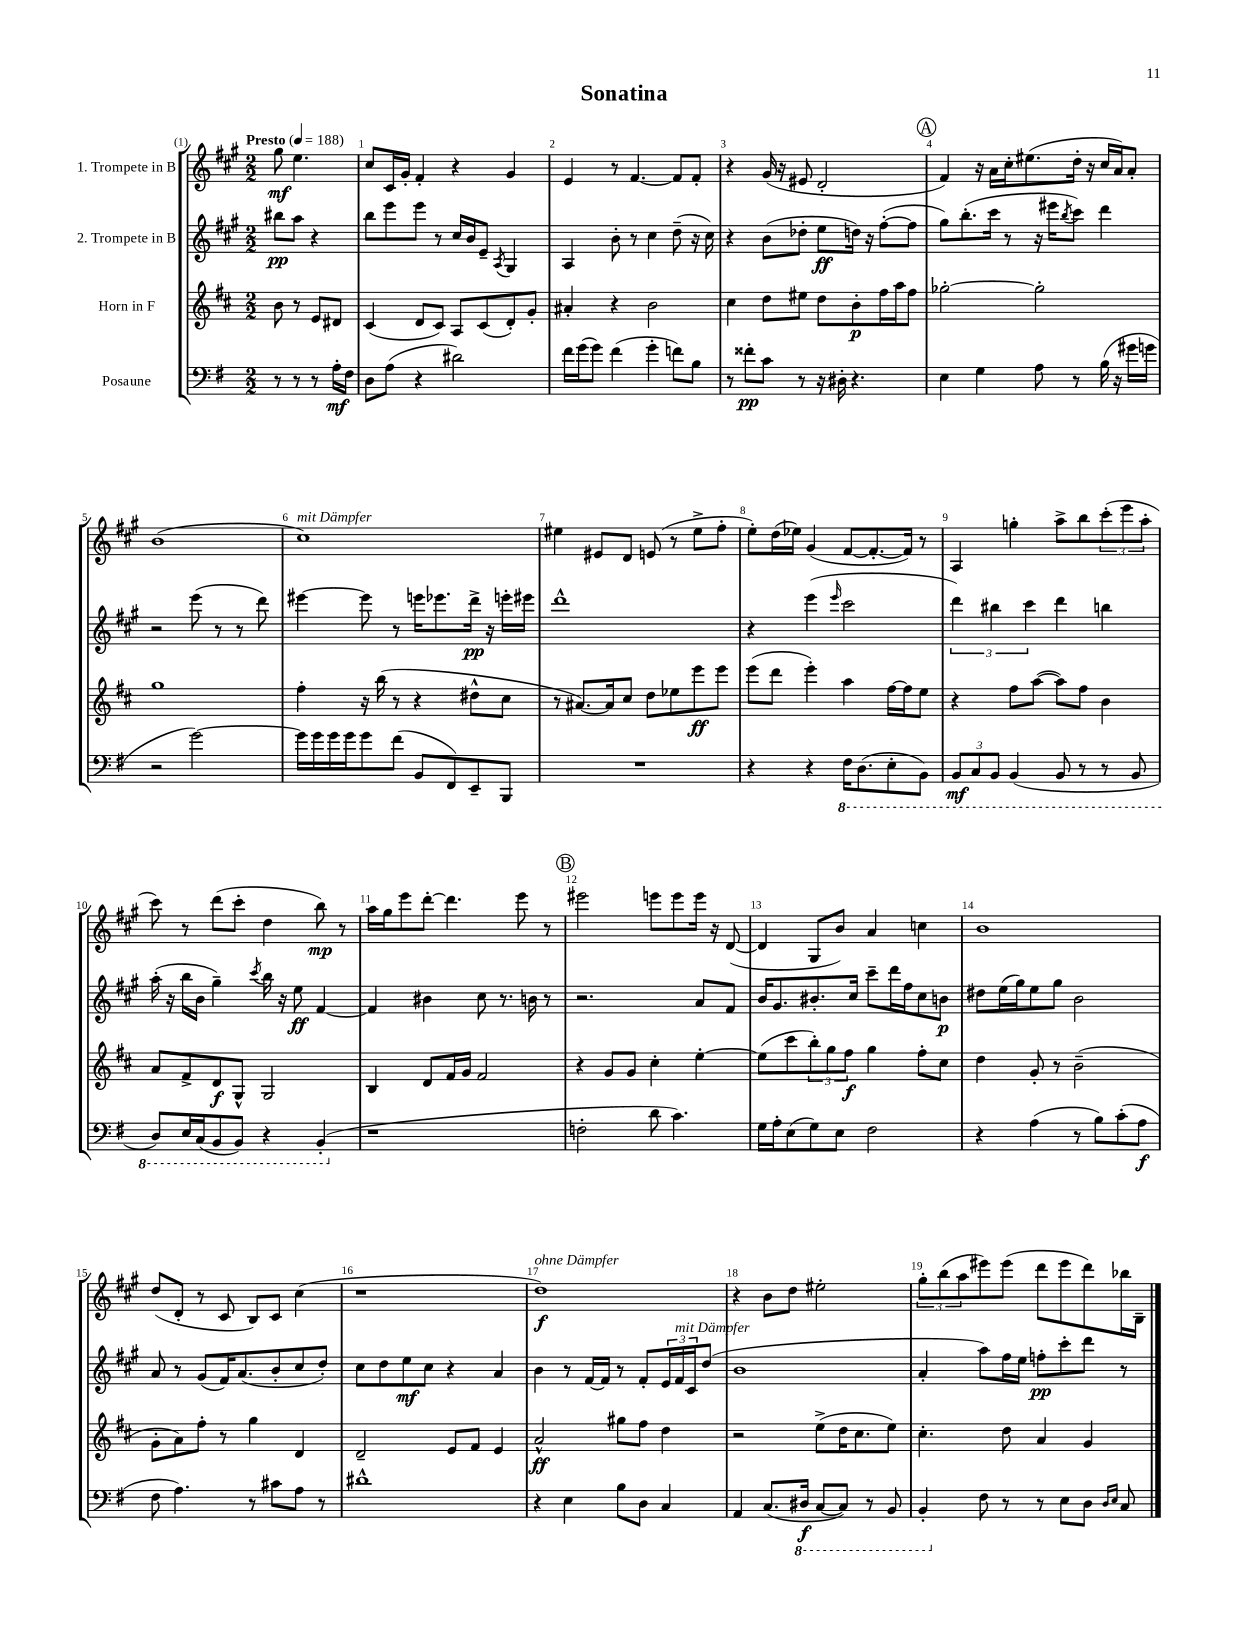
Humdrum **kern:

**kern	**dynam	**kern	**dynam	**kern	**dynam	**kern	**dynam
*part4	*part4	*part3	*part3	*part2	*part2	*part1	*part1
*staff4	*staff4	*staff3	*staff3	*staff2	*staff2	*staff1	*staff1
*I"Posaune	*	*I"Horn in F	*	*I"2. Trompete in B	*	*I"1. Trompete in B	*
*clefF4	*	*clefG2	*	*clefG2	*	*clefG2	*
*k[f#]	*	*k[f#c#]	*	*k[f#c#g#]	*	*k[f#c#g#]	*
*M2/2	*	*M2/2	*	*M2/2	*	*M2/2	*
*MM188	*	*MM188	*	*MM188	*	*MM188	*
=	=	=	=	=	=	=	=
!	!	!	!	!	!	!LO:TX:a:B:t=Presto	!
8r	.	8b\	.	8bb#X\L	pp	8gg#\	mf
8r	.	8r	.	8aa\J	.	4.ee\	.
8r	.	8e/L	.	4r	.	.	.
16A'\LL	mf	8d#X/J	.	.	.	.	.
16F#\JJ	.	.	.	.	.	.	.
=1	=1	=1	=1	=1	=1	=1	=1
8D\L	.	(4c#/	.	8bb\L	.	8cc#/L	.
(8A\J	.	.	.	8eee\	.	16c#/L	.
.	.	.	.	.	.	16g#'/JJ	.
4r	.	8d/L	.	8eee\J	.	4f#'/	.
.	.	8c#/J)	.	8r	.	.	.
2d#X\)	.	8A/L	.	16cc#/LL	.	4r	.
.	.	.	.	16b/J	.	.	.
.	.	(8c#/	.	8e~/J	.	.	.
.	.	.	.	8qA/	.	.	.
.	.	8d'/)	.	4G#/	.	4g#/	.
.	.	8g'/J	.	.	.	.	.
=2	=2	=2	=2	=2	=2	=2	=2
16f#\LL	.	4a#X'/	.	4A/	.	4e/	.
(16g\J	.	.	.	.	.	.	.
8g\J)	.	.	.	.	.	.	.
(4f#\	.	4r	.	8b'\	.	8r	.
.	.	.	.	8r	.	[4.f#/	.
4g'\	.	2b\	.	4cc#\	.	.	.
8fn\L)	.	.	.	(8dd~\	.	8f#/L]	.
8B\J	.	.	.	16r	.	8f#'/J	.
.	.	.	.	16cc#\)	.	.	.
=3	=3	=3	=3	=3	=3	=3	=3
8r	.	4cc#\	.	4r	.	4r	.
8f##X'\L	pp	.	.	.	.	.	.
8c\J	.	8dd\L	.	(8b\L	.	(16g#/	.
.	.	.	.	.	.	16r	.
8r	.	8ee#X\J	.	8dd-X'\J	.	8e#X/	.
16r	.	8dd\L	.	8ee\L	ff	2d'/	.
16D#X'\	.	.	.	.	.	.	.
4.r	.	8b'\	p	16ddn\Jk)	.	.	.
.	.	.	.	16r	.	.	.
.	.	16ff#\L	.	([8ff#'\L	.	.	.
.	.	16aa\J	.	.	.	.	.
.	.	8ff#\J	.	8ff#\J]	.	.	.
!!LO:REH:place=s1:t=A
=4	=4	=4	=4	=4	=4	=4	=4
4E\	.	[2gg-X'\	.	8gg#\L)	.	4f#/)	.
.	.	.	.	(8.bb'\	.	.	.
4G\	.	.	.	.	.	16r	.
.	.	.	.	16ccc#\Jk	.	16a\LL	.
.	.	.	.	8r	.	16cc#'\J	.
.	.	.	.	.	.	(8.ee#X\	.
8A\	.	2gg-'\]	.	16r	.	.	.
.	.	.	.	16eee#X\KL	.	.	.
.	.	.	.	8qbb/	.	.	.
8r	.	.	.	8ccc#\J)	.	16dd'\Jk	.
.	.	.	.	.	.	16r	.
(16B\	.	.	.	4ddd\	.	16cc#/LL	.
16r	.	.	.	.	.	16a/J)	.
16g#X\LL	.	.	.	.	.	8a'/J	.
16gn\JJ	.	.	.	.	.	.	.
!!LO:LB:g=z
=5	=5	=5	=5	=5	=5	=5	=5
2r	.	1gg	.	2r	.	(1b	.
[2g\)	.	.	.	(8eee\	.	.	.
.	.	.	.	8r	.	.	.
.	.	.	.	8r	.	.	.
.	.	.	.	8ddd\)	.	.	.
=6	=6	=6	=6	=6	=6	=6	=6
!	!	!	!	!	!	!LO:TX:a:i:t=mit Dämpfer	!
16g\LL]	.	4ff#'\	.	[4eee#X\	.	1cc#)	.
16g\	.	.	.	.	.	.	.
16g\	.	.	.	.	.	.	.
16g\J	.	.	.	.	.	.	.
8g\	.	16r	.	8eee#\]	.	.	.
.	.	(16bb\	.	.	.	.	.
(8f#\J	.	8r	.	8r	.	.	.
8BB/L	.	4r	.	16eeen\KL	.	.	.
.	.	.	.	8.eee-X\	.	.	.
8FF#/)	.	.	.	.	.	.	.
8EE~/	.	8dd#X^^\L	.	16ddd^\Jk	pp	.	.
.	.	.	.	16r	.	.	.
8BBB/J	.	8cc#\J	.	16eeen'\LL	.	.	.
.	.	.	.	16eee#X\JJ	.	.	.
=7	=7	=7	=7	=7	=7	=7	=7
1r	.	8r	.	1ddd^^	.	4ee#X\	.
.	.	[8.a#X/L)	.	.	.	.	.
.	.	.	.	.	.	8e#X/L	.
.	.	16a#/k]	.	.	.	.	.
.	.	8cc#/J	.	.	.	8d/J	.
.	.	8dd\L	.	.	.	(8en/	.
.	.	8ee-X\	.	.	.	8r	.
.	.	8eee\	ff	.	.	8ee#^\L	.
.	.	8eee\J	.	.	.	8ff#'\J	.
=8	=8	=8	=8	=8	=8	=8	=8
4r	.	(8eee\L	.	4r	.	8ee'\L)	.
.	.	8ddd\J	.	.	.	(16dd\L	.
.	.	.	.	.	.	16ee-X\JJ)	.
4r	.	4eee'\)	.	(4eee\	.	(4g#/	.
.	.	.	.	16qqeee/	.	.	.
*8ba	*	*	*	*	*	*	*
16FF#\KL	.	4aa\	.	2ccc#\	.	[8f#/L	.
(8.DD\	.	.	.	.	.	.	.
.	.	.	.	.	.	8.f#'/_	.
8EE'\	.	[16ff#\LL	.	.	.	.	.
.	.	16ff#\J]	.	.	.	16f#/Jk])	.
8BBB\J)	.	8ee\J	.	.	.	8r	.
=9	=9	=9	=9	=9	=9	=9	=9
12BBB/L	mf	4r	.	6ddd\)	.	4A/	.
12CC/	.	.	.	.	.	.	.
12BBB/J	.	.	.	6bb#X\	.	.	.
(4BBB/	.	8ff#\L	.	.	.	4ggn'\	.
.	.	.	.	6ccc#\	.	.	.
.	.	([8aa\J	.	.	.	.	.
8BBB/	.	8aa\L])	.	4ddd\	.	8aa^\L	.
8r	.	8ff#\J	.	.	.	8bb\	.
8r	.	4b\	.	4bbn\	.	(12ccc#'\	.
.	.	.	.	.	.	12eee\	.
8BBB/	.	.	.	.	.	.	.
.	.	.	.	.	.	12aa'\J	.
!!LO:LB:g=z
=10	=10	=10	=10	=10	=10	=10	=10
8DD/L)	.	8a/L	.	(16aa'\	.	8ccc#\)	.
.	.	.	.	16r	.	.	.
16EE/L	.	8f#^/	.	16bb\LL	.	8r	.
(16CC/J	.	.	.	16b\JJ	.	.	.
8BBB/	.	8d/	f	4gg#~\)	.	(8ddd\L	.
8BBB/J)	.	8G^^/J	.	.	.	8ccc#'\J	.
.	.	.	.	8qccc#/	.	.	.
4r	.	2G/	.	16bb\	.	4dd\	.
.	.	.	.	16r	.	.	.
.	.	.	.	8ee\	ff	.	.
(4BBB'/	.	.	.	[4f#/	.	8bb\)	mp
.	.	.	.	.	.	8r	.
=11	=11	=11	=11	=11	=11	=11	=11
*X8ba	*	*	*	*	*	*	*
1r	.	4B/	.	4f#/]	.	16aa\LL	.
.	.	.	.	.	.	16gg#\J	.
.	.	.	.	.	.	8eee\	.
.	.	8d/L	.	4b#X\	.	[8ddd'\J	.
.	.	16f#/L	.	.	.	4.ddd\]	.
.	.	16g/JJ	.	.	.	.	.
.	.	2f#/	.	8cc#\	.	.	.
.	.	.	.	8.r	.	.	.
.	.	.	.	.	.	8eee\	.
.	.	.	.	16bn\	.	.	.
.	.	.	.	8r	.	8r	.
!!LO:REH:place=s1:t=B
=12	=12	=12	=12	=12	=12	=12	=12
2Fn'\	.	4r	.	2.r	.	2eee#X\	.
.	.	8g/L	.	.	.	.	.
.	.	8g/J	.	.	.	.	.
8d\	.	4cc#'\	.	.	.	8eeen\L	.
4.c\)	.	.	.	.	.	8eee\	.
.	.	[4ee'\	.	8a/L	.	16eee\Jk	.
.	.	.	.	.	.	16r	.
.	.	.	.	8f#/J	.	([8d/	.
=13	=13	=13	=13	=13	=13	=13	=13
16G\LL	.	(8ee\L]	.	16b/KL	.	4d/]	.
16A'\J	.	.	.	8.g#/	.	.	.
(8E\	.	8ccc#\	.	.	.	.	.
8G\)	.	12bb'\)	.	8.b#X'/	.	8G#/L	.
.	.	12gg\	.	.	.	.	.
8E\J	.	.	.	.	.	8b/J)	.
.	.	12ff#\J	f	.	.	.	.
.	.	.	.	16cc#/Jk	.	.	.
2F#\	.	4gg\	.	8ccc#~\L	.	4a/	.
.	.	.	.	16ddd\L	.	.	.
.	.	.	.	16ff#\J	.	.	.
.	.	8ff#'\L	.	8cc#\	.	4ccn\	.
.	.	8cc#\J	.	8bn\J	p	.	.
=14	=14	=14	=14	=14	=14	=14	=14
4r	.	4dd\	.	8dd#X\L	.	1b	.
.	.	.	.	(16ee\L	.	.	.
.	.	.	.	16gg#\J)	.	.	.
(4A\	.	8g'/	.	8ee\	.	.	.
.	.	8r	.	8gg#\J	.	.	.
8r	.	(2b~\	.	2b\	.	.	.
8B\L)	.	.	.	.	.	.	.
(8c'\	.	.	.	.	.	.	.
8A\J	f	.	.	.	.	.	.
!!LO:LB:g=z
=15	=15	=15	=15	=15	=15	=15	=15
8F#\	.	8g'\L	.	8a/	.	(8dd/L	.
4.A\)	.	8a\)	.	8r	.	8d'/J	.
.	.	8ff#'\J	.	(8g#/L	.	8r	.
.	.	8r	.	16f#/K)	.	8c#/	.
.	.	.	.	(8.a/	.	.	.
8r	.	4gg\	.	.	.	8B/L)	.
8c#X\L	.	.	.	8b'/	.	8c#/J	.
8A\J	.	4d/	.	8cc#/	.	(4cc#\	.
8r	.	.	.	8dd'/J)	.	.	.
=16	=16	=16	=16	=16	=16	=16	=16
1d#X^^	.	2d~/	.	8cc#\L	.	1r	.
.	.	.	.	8dd\	.	.	.
.	.	.	.	8ee\	mf	.	.
.	.	.	.	8cc#\J	.	.	.
.	.	8e/L	.	4r	.	.	.
.	.	8f#/J	.	.	.	.	.
.	.	4e/	.	4a/	.	.	.
=17	=17	=17	=17	=17	=17	=17	=17
!	!	!	!	!	!	!LO:TX:a:i:t=ohne Dämpfer	!
4r	.	2a^^/	ff	4b\	.	1dd)	f
4E\	.	.	.	8r	.	.	.
.	.	.	.	[16f#/LL	.	.	.
.	.	.	.	16f#/JJ]	.	.	.
8B\L	.	8gg#X\L	.	8r	.	.	.
8D\J	.	8ff#\J	.	8f#'/L	.	.	.
4C/	.	4dd\	.	24e/L	.	.	.
!	!	!	!	!LO:TX:a:i:t=mit Dämpfer	!	!	!
.	.	.	.	24f#/	.	.	.
.	.	.	.	24c#/J	.	.	.
.	.	.	.	(8dd/J	.	.	.
=18	=18	=18	=18	=18	=18	=18	=18
4AA/	.	2r	.	1b	.	4r	.
(8.C/L	.	.	.	.	.	8b\L	.
.	.	.	.	.	.	8dd\J	.
*8ba	*	*	*	*	*	*	*
16DD#X/Jk	f	.	.	.	.	.	.
[8CC/L	.	(8ee^\L	.	.	.	2ee#X'\	.
8CC/J])	.	16dd\K	.	.	.	.	.
.	.	8.cc#\	.	.	.	.	.
8r	.	.	.	.	.	.	.
8BBB/	.	8ee\J)	.	.	.	.	.
=19	=19	=19	=19	=19	=19	=19	=19
4BBB'/	.	4.cc#'\	.	4a'/	.	12gg#'\L	.
.	.	.	.	.	.	(12bb\	.
.	.	.	.	.	.	12aa\	.
*X8ba	*	*	*	*	*	*	*
8F#\	.	.	.	8aa\L)	.	8eee#X\)	.
8r	.	8dd\	.	16ff#\L	.	(8eee#\J	.
.	.	.	.	16ee\JJ	.	.	.
8r	.	4a/	.	8ffn'\L	pp	8ddd\L	.
8E\L	.	.	.	8ccc#'\	.	8eee#\	.
8D\J	.	4g/	.	8ddd\J	.	8ddd\)	.
16qqD/LL	.	.	.	.	.	.	.
16qqE/JJ	.	.	.	.	.	.	.
8C/	.	.	.	8r	.	16bb-X\L	.
.	.	.	.	.	.	16B~\JJ	.
==	==	==	==	==	==	==	==
*-	*-	*-	*-	*-	*-	*-	*-
